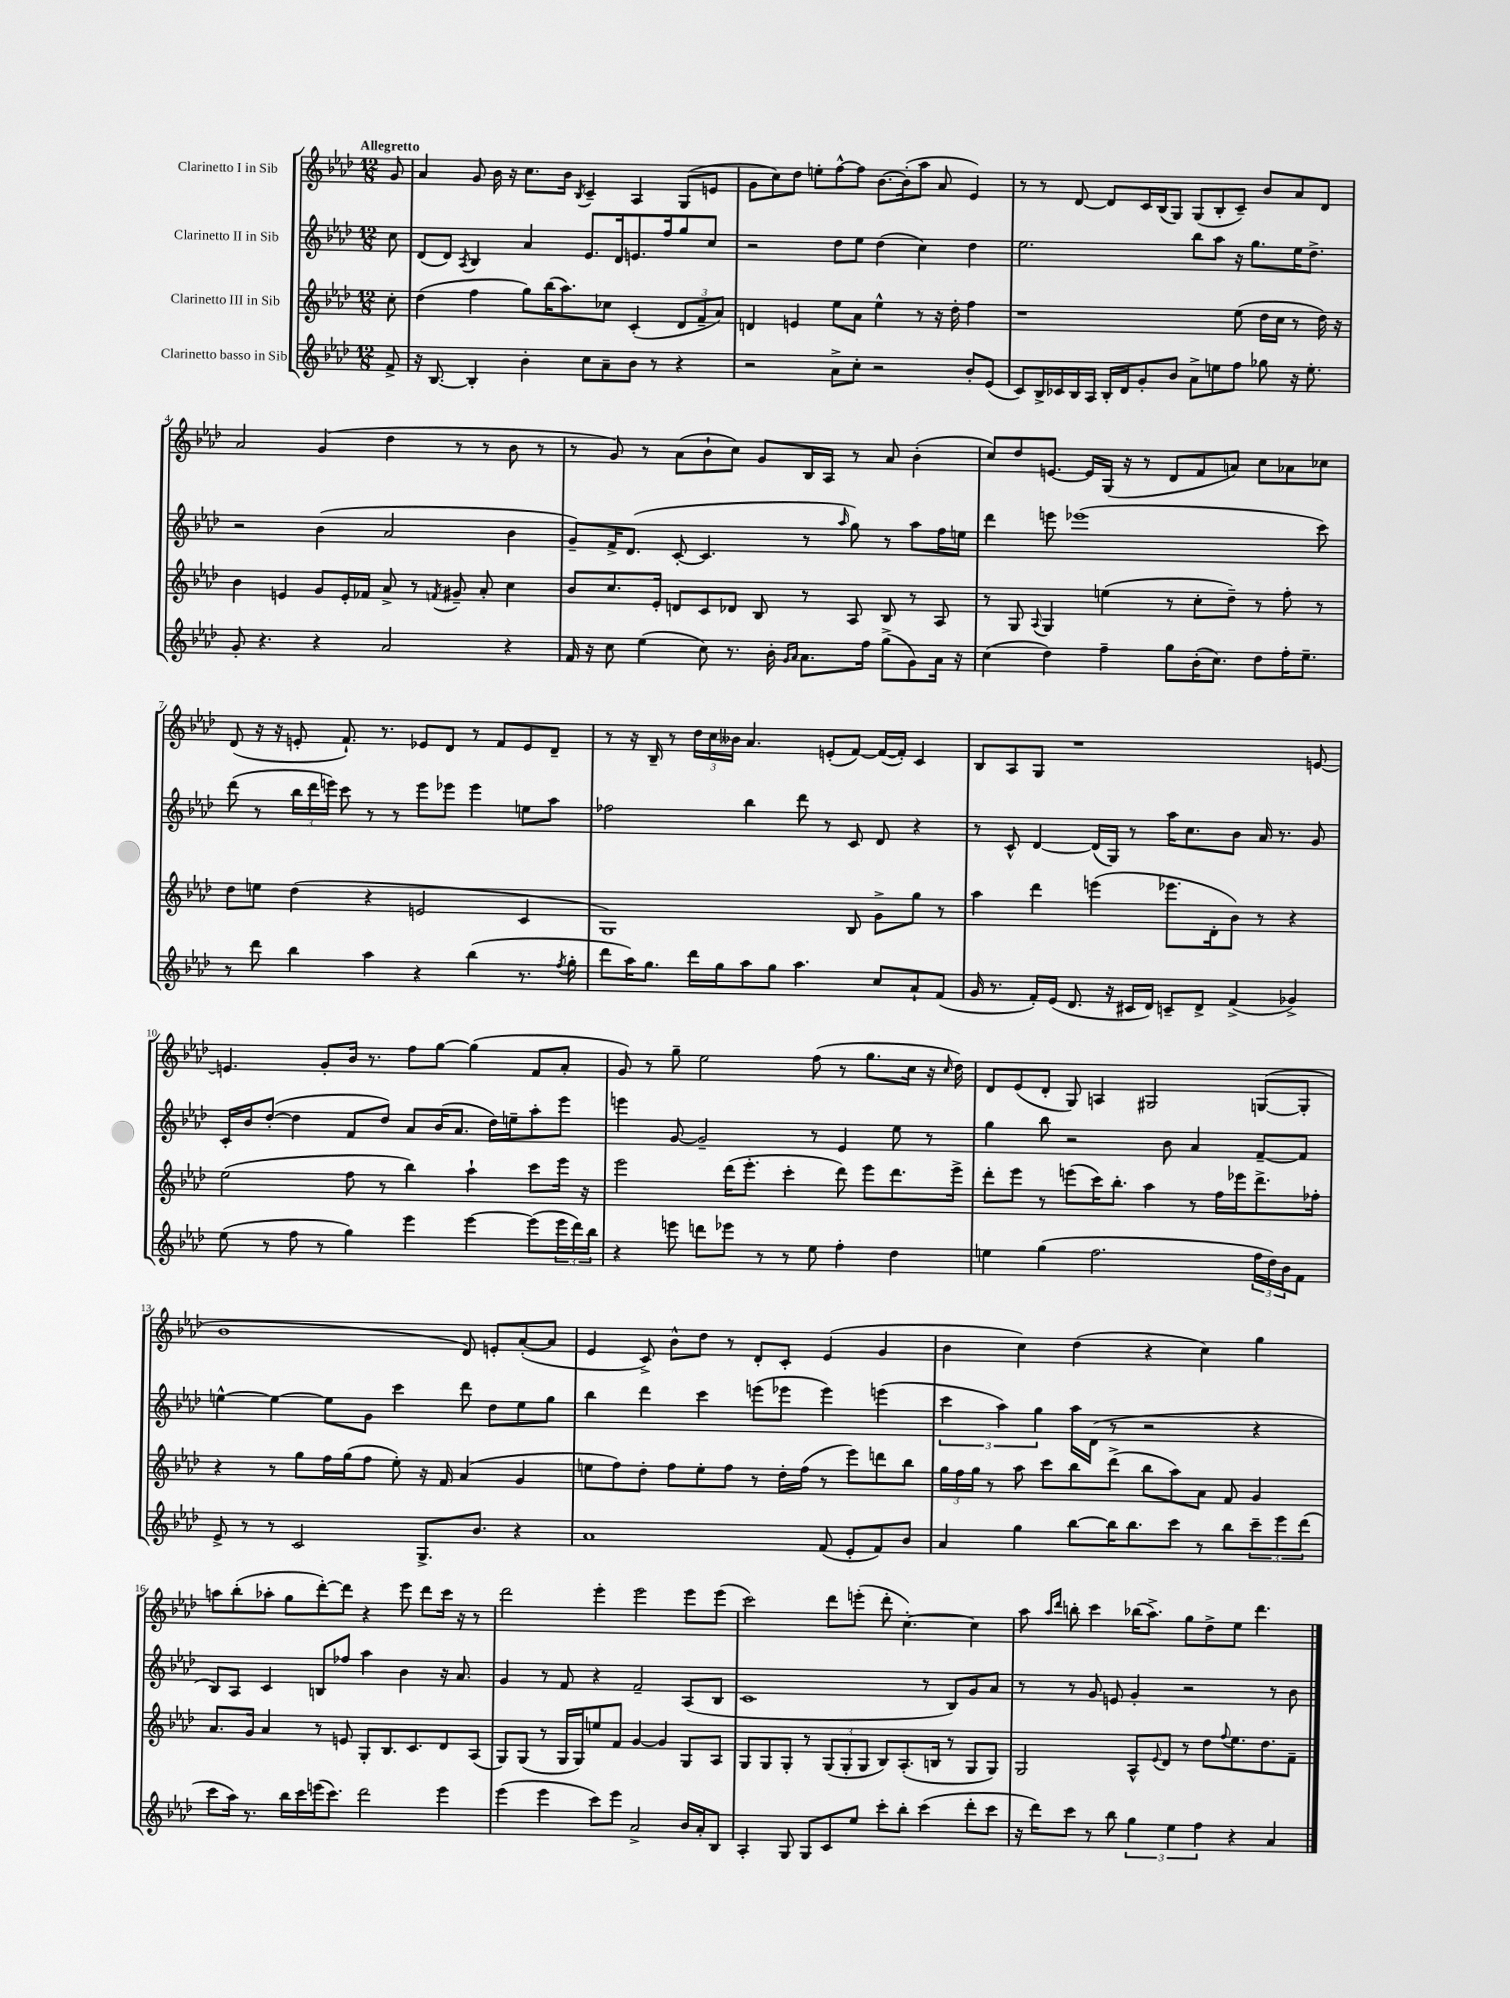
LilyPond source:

<<
\new StaffGroup <<
\new Staff = "s0" \with { instrumentName = "Clarinetto I in Sib" } {
    \clef treble \key aes \major \numericTimeSignature \time 12/8 \partial 8 \tempo "Allegretto"
    g'8 |
    aes'4 g'8 bes'16 r16 c''8. bes'16 \acciaccatura { bes8 } c'4-- aes4 g8( e'8 |
    g'8 c''8) des''8 e''8-. f''8~-^ f''8 bes'8.~ bes'16-.( aes''8 aes'8 ees'4) |
    r8 r8 des'8~ des'8 c'16 bes16( g8) g8( bes8-. c'8--) bes'8 aes'8 des'8 |
    aes'2 g'4( des''4 r8 r8 bes'8 r8 |
    r8 g'8) r8 aes'8( bes'8-! c''8) g'8 bes16 aes16 r8 aes'8 bes'4-.( |
    c''8) des''8 e'8.~ e'16 g16( r16 r8 des'8 f'8 a'8) c''8 aes'8 ces''8 |
    des'8( r16 r16 e'8-. f'8.-!) r8. ees'8 des'8 r8 f'8 ees'8 des'8-- |
    r8 r16 bes16-- r8 \tuplet 3/2 { des''16 c''16 beses'16 } aes'4. e'8-.( f'8~) f'16~( f'16-.) c'4 |
    bes8 aes8 g8 r1 e'8~ |
    e'4. g'8-. bes'16 r8. f''8 g''8~ g''4( f'8 aes'8-. |
    g'8) r8 g''8-- ees''2 f''8( r8 g''8. c''16 r16 \grace { c''16 } des''16) |
    des'8 ees'8( des'8-. g8) a4 gis2 g8~( g8-. |
    bes'1 des'8) e'8-. aes'8~-.( aes'8 |
    ees'4 c'8->) bes'8-^ des''8 r8 des'8-. c'8-. ees'4( g'4 |
    bes'4 c''4) des''4( r4 c''4) g''4 |
    a''8 bes''8-.( aes''8-. g''8 des'''8~-.) des'''8 r4 ees'''8 des'''8 c'''16 r16 r8 |
    des'''2 ees'''4-. ees'''2 ees'''8 ees'''8( |
    c'''2) des'''8 e'''8-.( des'''8-. c''4.~-.) c''4 |
    aes''8 \grace { aes''16 des'''16 } b''8-. c'''4 bes''16( aes''8.->) g''8 des''8-> ees''8 des'''4. \bar "|." |
}
\new Staff = "s1" \with { instrumentName = "Clarinetto II in Sib" } {
    \clef treble \key aes \major \numericTimeSignature \time 12/8 \partial 8
    c''8 |
    des'8( des'8) \acciaccatura { aes8 } bes4 aes'4 ees'8. des'16 e'8. f''16 g''8 c''8 |
    r2 des''8 ees''8 des''4( c''4) des''4 |
    ees''2. bes''8 aes''8 r16 g''8. ees''16 des''8.-> |
    r2 bes'4( aes'2 bes'4 |
    g'8--) f'16-> des'8.( c'8~-. c'4. r8 \grace { aes''16 } g''8) r8 aes''8 f''16 e''16 |
    des'''4 e'''8 ees'''1( c'''8) |
    des'''8( r8 \tuplet 3/2 { bes''16 des'''16 e'''16) } c'''8 r8 r8 e'''8 ees'''8 ees'''4 e''8 aes''8 |
    fes''2 bes''4 des'''8 r8 c'8 des'8 r4 |
    r8 c'8-^ des'4~ des'16( g16) r8 aes''16 c''8. bes'8 aes'16 r8. g'8 |
    c'16-. bes'16 des''8~-.( des''4 f'8 des''8) aes'8 bes'16( aes'8. des''16) e''16-- aes''8-. ees'''8 |
    e'''4 g'8~ g'2-- r8 ees'4 ees''8 r8 |
    g''4 bes''8 r2 bes'8 aes'4 f'8~-- f'8 |
    e''4~-^ e''4~ e''8 g'8 c'''4 des'''8 des''8 e''8 g''8 |
    bes''4 des'''4 c'''4 e'''8( ees'''8 ees'''4) e'''4( |
    \tuplet 3/2 { c'''4 aes''4) g''4 } aes''16 des'16( r8 r2 r4 |
    bes8) aes8 c'4 b8 fes''8 aes''4 bes'4 r16 aes'8. |
    g'4 r8 f'8 r4 f'2-- aes8( bes8 |
    c'1 r8 bes8) g'8 aes'8 |
    r8 r8 g'8 e'8 g'4-. r2 r8 bes'8 \bar "|." |
}
\new Staff = "s2" \with { instrumentName = "Clarinetto III in Sib" } {
    \clef treble \key aes \major \numericTimeSignature \time 12/8 \partial 8
    c''8-. |
    des''4( f''4 g''8) bes''16( aes''8.) ces''8 c'4-.( \tuplet 3/2 { des'8 f'8-- aes'8) } |
    d'4 e'4 ees''8 aes'8 ees''4-^ r8 r16 des''16-. f''4 |
    r1 ees''8( des''16 c''16 r8 des''16) r16 |
    bes'4 e'4 g'8 e'16-. fes'16 aes'8-> r8 \acciaccatura { f'8 } gis'8-- aes'8-. c''4 |
    bes'8 c''8. ees'16-. d'8 c'8 des'8 bes8 r8 aes8 bes8 r8 aes8 |
    r8 g8 \appoggiatura { aes8 } g4 e''4( r8 c''8-. des''8--) r8 f''8-. r8 |
    des''8 e''8 des''4( r4 e'2 c'4 |
    g1) bes8 g'8-> g''8 r8 |
    aes''4 des'''4 e'''4( ees'''8. des'16-. bes'8) r8 r4 |
    ees''2( f''8 r8 bes''4) aes''4-! c'''8 ees'''16 r16 |
    ees'''2 des'''16( ees'''8.-. c'''4-. des'''8) ees'''8 des'''8. ees'''16-> |
    des'''8-. ees'''8 r8 e'''8( c'''16) bes''8.-. aes''4 r8 f''16 ees'''16 des'''8.-> fes''16-. |
    r4 r8 g''8 f''16 g''16( f''8 ees''8-.) r16 f'16 aes'4( g'4 |
    e''8 f''8) des''8-. f''8 e''8-. f''8 r8 des''16-. f''16( r8 ees'''8) d'''8 bes''8 |
    \tuplet 3/2 { g''16 f''16 g''16 } r8 aes''8 c'''8 bes''8 des'''8->( bes''8 aes''8) aes'8 f'8 g'4 |
    aes'8. g'16 aes'4 r8 e'8 g8-. bes8. c'8. des'8 aes8( |
    g8) g8( r8 g16 g16) e''8 f'8 g'4~ g'4 g8 aes8 |
    g8 g8 g8-. r8 \tuplet 3/2 { g8( g8-. g8 } bes8) aes8.-.( b16 r8 g8 g8) |
    g2 aes8-^ \appoggiatura { ees'8 } des'8 r8 des''8 \appoggiatura { f''8 } ees''8. des''8. f'8-- \bar "|." |
}
\new Staff = "s3" \with { instrumentName = "Clarinetto basso in Sib" } {
    \clef treble \key aes \major \numericTimeSignature \time 12/8 \partial 8
    f'8-> |
    r16 bes8.~ bes4-. bes'4-. c''8 aes'8-- bes'8 r8 r4 |
    r2 aes'8-> c''8-. r2 bes'8-. ees'8( |
    c'8) bes16-> ces'16 bes16 aes16 bes16-. des'16 g'8-. bes'8 aes'8-> e''8 f''8 ges''8 r16 e''8.-. |
    g'8-. r4. r4 aes'2 r4 |
    f'16 r16 c''8 ees''4( c''8) r8. bes'16-. \grace { g'16 aes'16 } aes'8. f''16 g''8->( g'8) aes'16 r16 |
    c''4( des''4) f''4-- g''8 bes'16-.( c''8.) des''8 f''16-. ees''8.-- |
    r8 des'''8 bes''4 aes''4 r4 bes''4( r8. \acciaccatura { f''8 } g''16-. |
    des'''8 aes''16) g''8. des'''16 g''16 aes''8 g''8 aes''4. c''8 aes'8-! f'8( |
    g'16 r8. f'16-.) ees'16( des'8. r16 cis'16 des'16) c'8-- des'8-> f'4->( ges'4->) |
    ees''8( r8 f''8 r8 g''4) ees'''4 ees'''4~ ees'''8( \tuplet 3/2 { ees'''16 des'''16) bes''16 } |
    r4 e'''8 d'''8 ees'''8 r8 r8 ees''8 f''4-. des''4 |
    e''4 g''4( f''2. \tuplet 3/2 { f''16 des''16) bes'16 } f'8 |
    ees'8-> r8 r8 c'2 g8.-> bes'8. r4 |
    aes'1 f'8( ees'8-. f'8) bes'8 |
    aes'4 g''4 bes''8~ bes''16 bes''8. c'''8 r8 bes''8 \tuplet 3/2 { c'''8-- ees'''8 des'''8( } |
    c'''8 aes''16) r8. bes''16 c'''16 e'''16( c'''8.) des'''2 e'''4 |
    ees'''4( ees'''4 c'''8) ees'''8 aes'2-> bes'16 aes'16-. bes8 |
    aes4-. g8 g8 c'8 ees''8 c'''8-. bes''8-. c'''4( des'''8-. c'''8 |
    r16 des'''16) c'''8 r8 bes''8 \tuplet 3/2 { g''4 ees''4 f''4 } r4 aes'4 \bar "|." |
}
>>
>>
